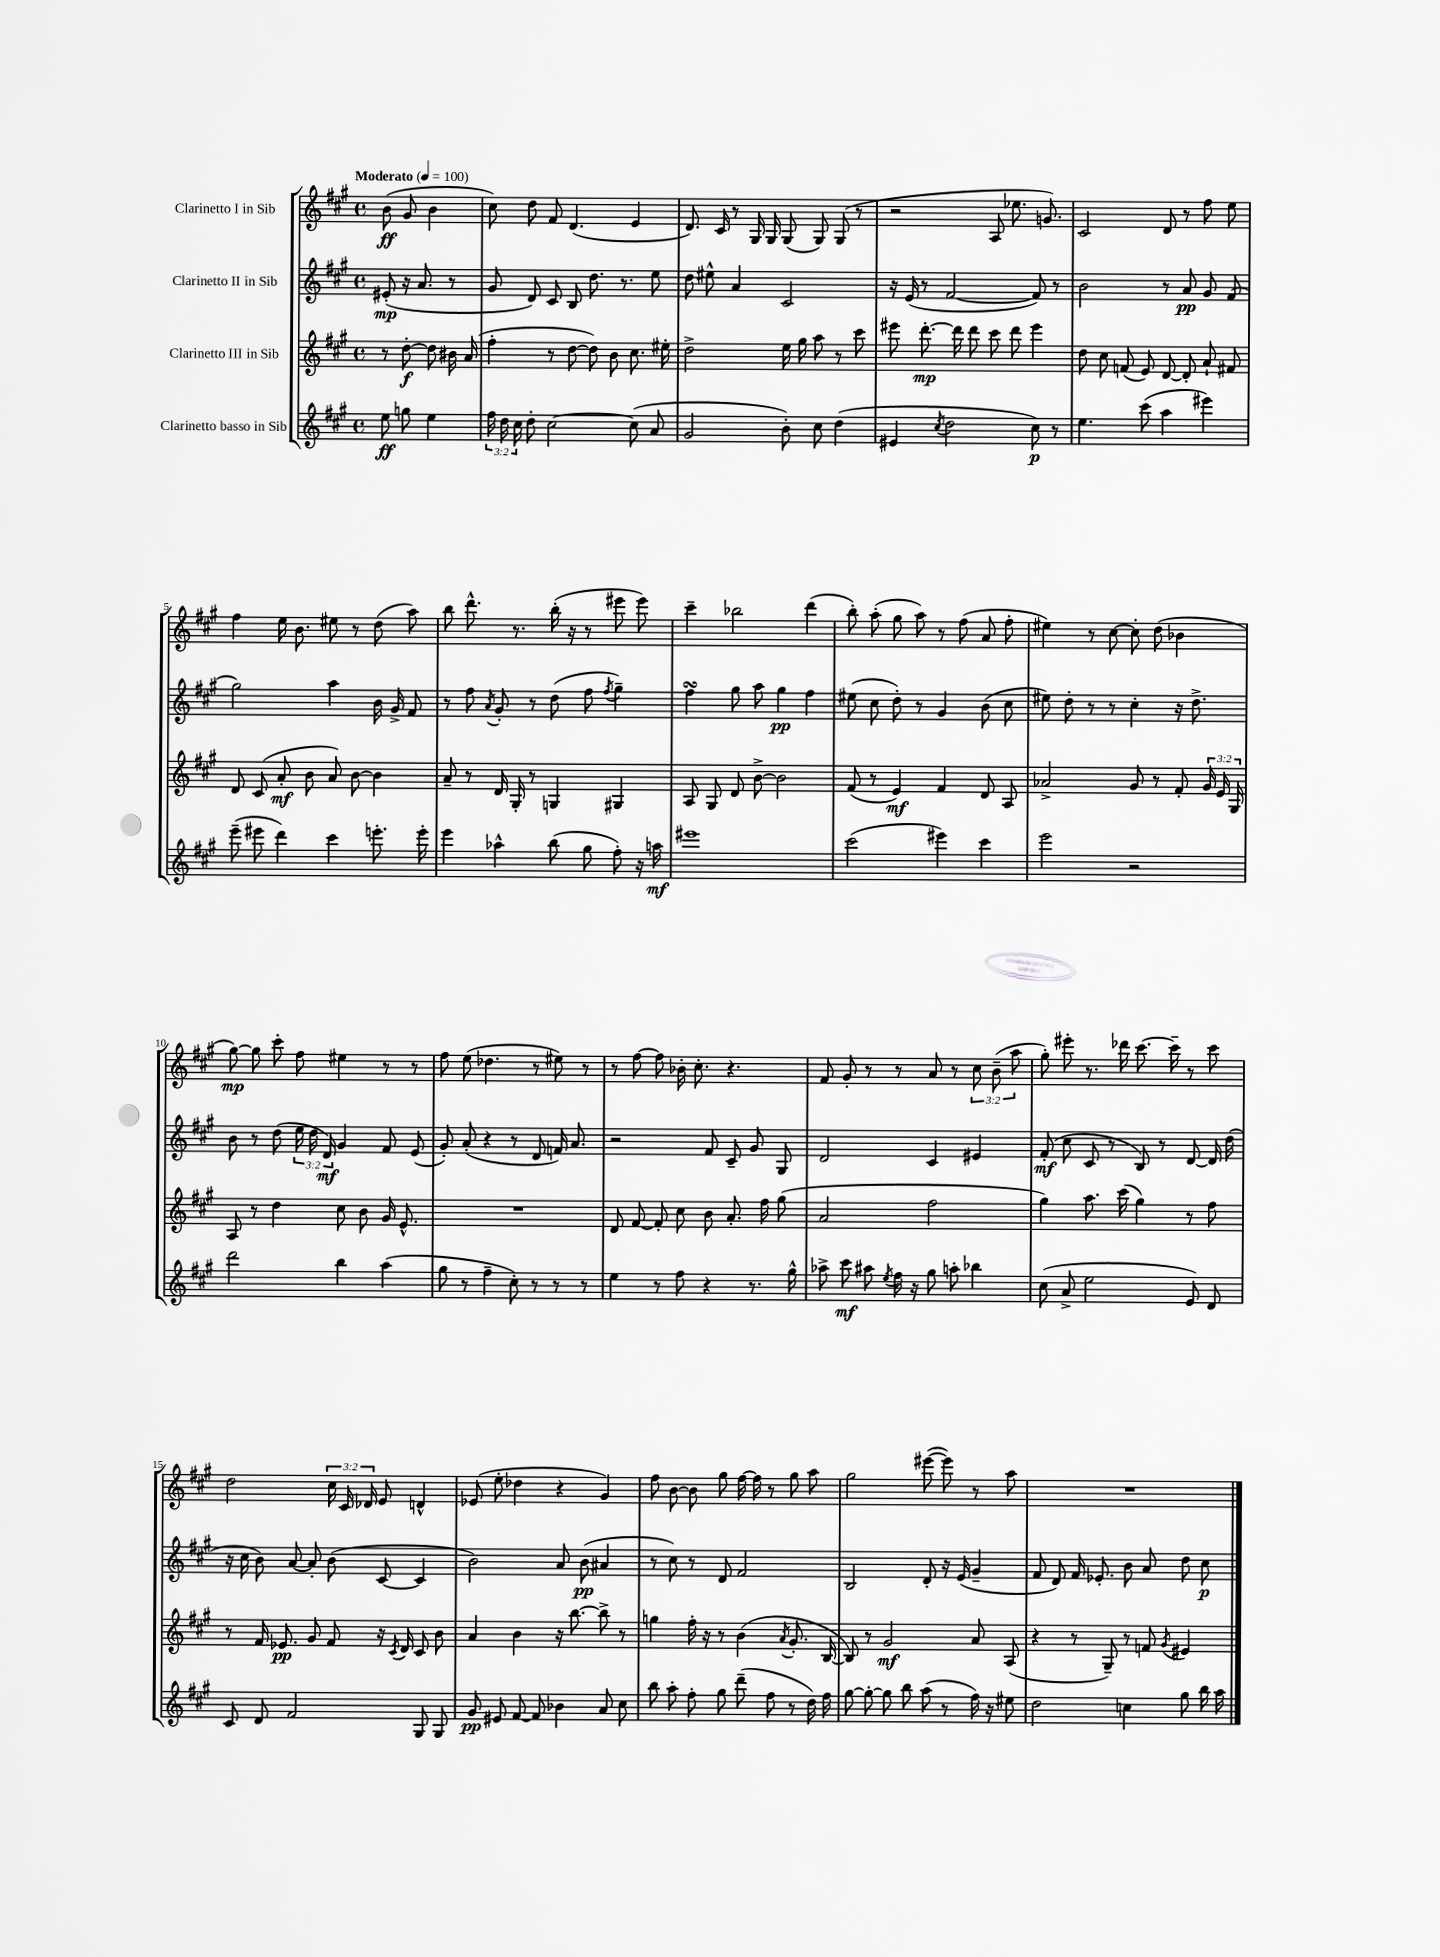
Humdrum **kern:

**kern	**kern	**kern	**kern
*staff4	*staff3	*staff2	*staff1
*clefG2	*clefG2	*clefG2	*clefG2
*k[f#c#g#]	*k[f#c#g#]	*k[f#c#g#]	*k[f#c#g#]
*M4/4	*M4/4	*M4/4	*M4/4
*met(c)	*met(c)	*met(c)	*met(c)
*MM100	*MM100	*MM100	*MM100
8ee	8r	(8e#'	(8b
8gg	[8dd'	16r	8g#
.	.	8.a	.
4ee	8dd]	.	4b
.	16b#	8r	.
.	(16a	.	.
=	=	=	=
24ff#	4ff#'	8g#	8cc#)
24dd	.	.	.
24cc#	.	.	.
8dd'	.	8d)	8dd
[2cc#	8r	8c#	8f#
.	[8dd	8B	(4.d
.	8dd])	8.dd	.
.	8b	.	.
.	.	8.r	.
(8cc#]	8.cc#	.	4e
8a	.	8ee	.
.	16ee#'	.	.
=	=	=	=
2g#	2dd^	8dd	8.d)
.	.	8ee#^^	.
.	.	.	16c#
.	.	4a	8r
.	.	.	16G#
.	.	.	16G#
8b')	16ee	2c#	(8G#
.	16gg#	.	.
8cc#	8aa	.	8G#)
(4dd	8r	.	(8G#
.	8ccc#	.	8r
=	=	=	=
4e#	8eee#	16r	2r
.	.	(16e	.
.	[8.ddd'	8r	.
8qcc#	.	.	.
2dd	.	[2f#	.
.	16ddd]	.	.
.	8ddd	.	.
.	8ccc#	.	8A
.	8ddd	.	8.ee-
8cc#)	4eee#	8f#])	.
.	.	.	8.g)
8r	.	8r	.
=	=	=	=
4.ee	8dd	2b	2c#
.	8cc#	.	.
.	(8f	.	.
(8ccc#	8e)	.	.
4aa	[8d	8r	8d
.	8d']	8a	8r
4eee#)	8a`	8g#	8ff#
.	8f#	(8f#	8ee
=	=	=	=
(8eee~	8d	2gg#)	4ff#
8eee#	(8c#	.	.
4ddd)	8a'	.	16ee
.	.	.	8.b
.	8b	.	.
4ccc#	8a)	4aa	8ee#
.	[8b	.	8r
8.eee'	4b]	16b	(8dd
.	.	16g#^	.
.	.	8f#	8aa)
16eee'	.	.	.
=	=	=	=
4eee	8a~	8r	8bb
.	8r	8ff#	8.ddd^^
.	.	8qa	.
4aa-^^	16d	8g#'	.
.	16G#'	.	8.r
.	8r	8r	.
(8bb	4G	(8dd	(16bb'
.	.	.	16r
8gg#	.	8ff#	8r
.	.	8qff#	.
8ff#')	4G#	4gg#~)	8eee#
16r	.	.	8eee#)
16aa	.	.	.
=	=	=	=
1eee#	8A	4ff#	4ccc#~
.	8G#	.	.
.	8d	8gg#	2bb-
.	[8b^	8aa	.
.	2b]	4gg#	.
.	.	4ff#	(4ddd
=	=	=	=
(2ccc#	(8f#	(8ee#	8bb')
.	8r	8cc#	(8aa'
.	4e)	8dd')	8gg#
.	.	8r	8aa)
4eee#)	4f#	4g#	8r
.	.	.	(8ff#
4ccc#	8d	(8b	8a
.	8A	8cc#	8ff#'
=	=	=	=
2eee	2a-^	8ee#)	4ee#)
.	.	8dd'	.
.	.	8r	8r
.	.	8r	[8cc#
2r	8g#	4cc#'	8cc#']
.	8r	.	(8dd
.	8f#'	16r	4b-
.	.	8.dd^	.
.	24g#	.	.
.	24e	.	.
.	24G#	.	.
=	=	=	=
2ddd	8A	8b	[8gg#)
.	8r	8r	8gg#]
.	4dd	(8dd	8ccc#'
.	.	24ee	8ff#
.	.	24dd	.
.	.	24d)	.
4bb	8cc#	4g#	4ee#
.	8b	.	.
(4aa	16g#	8f#	8r
.	8.e^^	.	.
.	.	(8e	8r
=	=	=	=
8gg#	1r	8g#')	8ff#
8r	.	(8a'	(8ee
4ff#~	.	4r	4.dd-
8cc#')	.	8r	.
8r	.	8d	8r
8r	.	16f)	8ee#)
.	.	8.a	.
8r	.	.	8r
=	=	=	=
4ee	8d	2r	8r
.	[8f#	.	[8ff#
8r	8f#']	.	8ff#]
8ff#	8cc#	.	16b-'
.	.	.	8.cc#'
4r	8b	8f#	.
.	8.a'	8c#~	4.r
8.r	.	8g#	.
.	16ff#	.	.
.	(8gg#	8G#	.
16gg#^^	.	.	.
=	=	=	=
8aa-^	2a	2d	8f#
8ccc#	.	.	8g#'
8aa#	.	.	8r
8qee	.	.	.
16ff#	.	.	8r
16r	.	.	.
8gg#	2ff#	4c#	8a
8aa'	.	.	8r
4bb-	.	4e#	12cc#
.	.	.	(12b~
.	.	.	12aa
=	=	=	=
(8cc#	4gg#)	(8f#'	8gg#')
8a^	.	8cc#	8eee#'
2ee	8.aa	8c#	8.r
.	.	8r	.
.	(16ccc#	.	16ddd-
.	4gg#)	8B)	[8.ccc#
.	.	8r	.
.	.	.	16ccc#~]
8e)	8r	[8d	8r
8d	8ff#	16d]	8ccc#
.	.	(16dd	.
=	=	=	=
8c#	8r	16r	2dd
.	.	16cc#	.
8d	16f#	8b)	.
.	8.e-	.	.
2f#	.	[8a	.
.	8g#	8a']	.
.	8f#	(8b	24cc#
.	.	.	24c#
.	.	.	24d-
.	16r	[8c#	8e
.	8qc#	.	.
.	16d	.	.
8G#	8c#	4c#]	4d^^
8G#	8b	.	.
=	=	=	=
8g#	4a	2b)	(8e-
8e#	.	.	8ee'
[8f#	4b	.	4dd-
8f#]	.	.	.
4b-	16r	8a	4r
.	[8.bb	.	.
.	.	(8b	.
8a	8bb^]	4a#	4g#)
8cc#	8r	.	.
=	=	=	=
8bb	4gg	8r	8ff#
8aa'	.	8cc#)	[8b
8ff#'	16ff#'	8r	8b]
.	16r	.	.
8gg#	8r	8d	8gg#
(8ddd~	(4b	2f#	[16ff#
.	.	.	16ff#]
8ff#	.	.	8r
.	8qa	.	.
8r	8.g#'	.	8gg#
16dd)	.	.	8aa
16ff#	[16B	.	.
=	=	=	=
[8gg#	8B])	2B	2gg#
8gg#'_	8r	.	.
8gg#]	2g#	.	.
8bb	.	.	.
(8aa	.	8d'	([8eee#
8r	.	16r	8eee#])
.	.	(16e	.
16ff#)	8a	4g#~	8r
16r	.	.	.
8ee#	(8A	.	8aa
=	=	=	=
2dd	4r	8f#	1r
.	.	8d)	.
.	8r	16f#	.
.	.	8.e-'	.
.	8G#~)	.	.
4cc	8r	8b	.
.	8f	8a	.
.	8qg#	.	.
8gg#	4e#	8dd	.
16bb	.	8cc#	.
16aa	.	.	.
==	==	==	==
*-	*-	*-	*-
